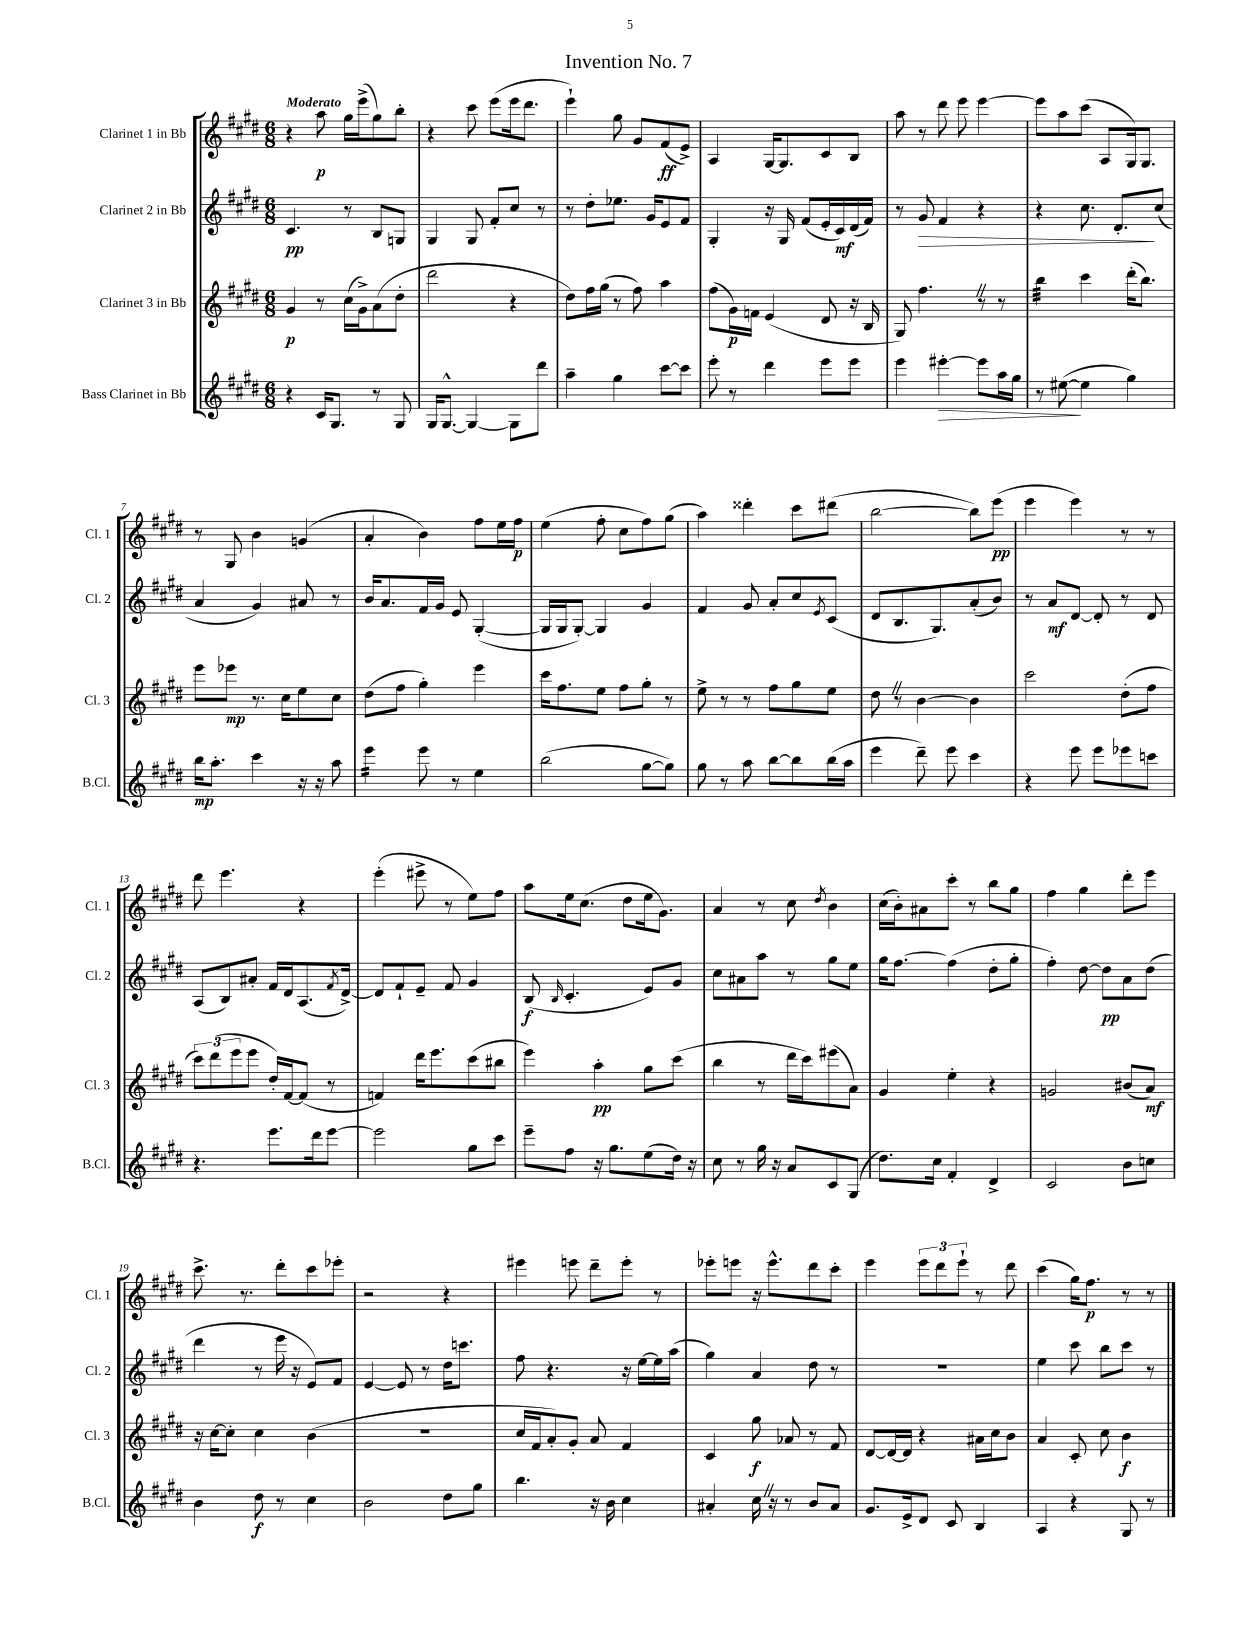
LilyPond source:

\header { title = "Invention No. 7" }
<<
\new StaffGroup <<
\new Staff = "s0" \with { instrumentName = "Clarinet 1 in Bb" shortInstrumentName = "Cl. 1" } {
    \clef treble \key e \major \numericTimeSignature \time 6/8 \tempo "Moderato"
    r4 a''8\p gis''16 e'''16->( gis''8) b''8-. |
    r4 cis'''8 e'''8( e'''16 dis'''8. |
    e'''4-!) gis''8 gis'8 fis'8\ff( e'8->) |
    a4 gis16~ gis8. cis'8 b8 |
    a''8 r8 dis'''8 e'''8 e'''4~ |
    e'''8 a''8 cis'''8( a8 gis16) gis8. |
    r8 gis8 b'4 g'4( |
    a'4-. b'4) fis''8 e''16 fis''16\p |
    e''4( fis''8-. cis''8 fis''8) gis''8( |
    a''4) disis'''4-. cis'''8 dis'''8( |
    b''2~ b''8) e'''8\pp( |
    e'''4 e'''4) r8 r8 |
    dis'''8 e'''4. r4 |
    e'''4-.( eis'''8-> r8 e''8) fis''8 |
    a''8 e''16 cis''8.( dis''8 e''16 gis'8.) |
    a'4 r8 cis''8 \acciaccatura { dis''8 } b'4 |
    cis''16( b'16-.) ais'8 cis'''8-. r8 b''8 gis''8 |
    fis''4 gis''4 dis'''8-. e'''8 |
    cis'''8.-> r8. dis'''8-. cis'''8 ees'''8-. |
    r2 r4 |
    eis'''4 e'''8 dis'''8-- e'''8-. r8 |
    ees'''8-. e'''8 r16 e'''8.-^ dis'''8 cis'''8-. |
    e'''4 \tuplet 3/2 { e'''8 dis'''8 e'''8-! } r8 dis'''8 |
    cis'''4( gis''16) fis''8.\p r8 r8 \bar "|." |
}
\new Staff = "s1" \with { instrumentName = "Clarinet 2 in Bb" shortInstrumentName = "Cl. 2" } {
    \clef treble \key e \major \numericTimeSignature \time 6/8
    cis'4.\pp r8 b8 g8 |
    gis4 gis8 fis'8-. cis''8 r8 |
    r8 dis''8-. ees''8. gis'16 e'8 fis'8 |
    gis4-. r16 gis16 fis'8( e'16-. cis'16\mf) dis'16( fis'16) |
    r8 gis'8\> fis'4 r4 |
    r4 cis''8. dis'8.-.\! cis''8( |
    a'4 gis'4) ais'8 r8 |
    b'16 a'8. fis'16 gis'16 e'8 gis4~-.( |
    gis16 gis16 gis8~-.) gis4 gis'4 |
    fis'4 gis'8 a'8-. cis''8 \acciaccatura { e'8 } cis'8( |
    dis'8 b8. gis8.) a'8-.( b'8) |
    r8 a'8\mf dis'8~ dis'8-. r8 dis'8 |
    a8( b8) ais'8-. fis'16 dis'16 a8.( \acciaccatura { fis'8 } dis'16~->) |
    dis'8 fis'8-! e'8-- fis'8 gis'4 |
    b8\f( \grace { b16 } cis'4.-. e'8) gis'8 |
    cis''8 ais'8 a''8 r8 gis''8 e''8 |
    gis''16 fis''8.~ fis''4( dis''8-. gis''8-. |
    fis''4-.) dis''8~ dis''8\pp a'8 dis''8( |
    dis'''4 r8 e'''16 r16 e'8) fis'8 |
    e'4~ e'8 r8 dis''16 c'''8. |
    fis''8 r4. r16 e''16~ e''16 a''16( |
    gis''4) a'4 dis''8 r8 |
    R2. |
    e''4 cis'''8 b''8 cis'''8 r8 \bar "|." |
}
\new Staff = "s2" \with { instrumentName = "Clarinet 3 in Bb" shortInstrumentName = "Cl. 3" } {
    \clef treble \key e \major \numericTimeSignature \time 6/8
    gis'4\p r8 cis''16( gis'16->) a'8( dis''8-. |
    dis'''2 r4 |
    dis''8) fis''16 gis''16( r8 fis''8) a''4 |
    fis''8( gis'16\p) f'16 e'4( dis'8 r16 b16 |
    gis8) fis''4. \once \override BreathingSign.text = \markup { \musicglyph "scripts.caesura.straight" } \breathe r8 r8 |
    b''4:32 cis'''4 dis'''16-.( b''8.) |
    e'''8 ees'''8\mp r8. cis''16 e''8 cis''8 |
    dis''8( fis''8 gis''4-.) e'''4 |
    cis'''16 fis''8. e''8 fis''8 gis''8-. r8 |
    e''8-> r8 r8 fis''8 gis''8 e''8 |
    dis''8 \once \override BreathingSign.text = \markup { \musicglyph "scripts.caesura.straight" } \breathe r8 b'4~ b'4 |
    cis'''2 dis''8-.( fis''8 |
    \tuplet 3/2 { cis'''8) dis'''8( e'''8 } e'''8 dis''16-.) fis'16~ fis'8( r8 |
    f'4) dis'''16 e'''8. cis'''8( bis''8 |
    e'''4) a''4-.\pp gis''8 cis'''8( |
    b''4 r8 dis'''16 cis'''16) eis'''8( a'8) |
    gis'4 e''4-. r4 |
    g'2 bis'8( a'8\mf) |
    r16 cis''16~ cis''8-. cis''4 b'4( |
    R2. |
    cis''16 fis'16 a'8-.) gis'8-. a'8 fis'4 |
    cis'4 gis''8\f aes'8 r8 fis'8 |
    dis'8~ dis'16~ dis'16 r4 ais'16 cis''16 b'8 |
    a'4 cis'8-. cis''8 b'4\f \bar "|." |
}
\new Staff = "s3" \with { instrumentName = "Bass Clarinet in Bb" shortInstrumentName = "B.Cl." } {
    \clef treble \key e \major \numericTimeSignature \time 6/8
    r4 cis'16 gis8. r8 gis8 |
    gis16 gis8.~-^ gis4~ gis8 dis'''8 |
    a''4-- gis''4 cis'''8~ cis'''8 |
    e'''8-. r8 dis'''4 e'''8 e'''8 |
    e'''4 eis'''4~-.\> eis'''8 a''16 gis''16 |
    r8 eis''8~\!( eis''4 gis''4) |
    b''16\mp a''8.-. cis'''4 r16 r16 a''8 |
    e'''4:16 e'''8 r8 e''4 |
    b''2( gis''8~ gis''8) |
    gis''8 r8 a''8 b''8~ b''8 b''16( a''16 |
    e'''4 dis'''8--) e'''8 cis'''4 |
    r4 e'''8 e'''8 ees'''8 c'''8 |
    r4. e'''8. dis'''16 e'''8~ |
    e'''2 gis''8 cis'''8 |
    e'''8-- fis''8 r16 gis''8. e''8( dis''16) r16 |
    cis''8 r8 gis''16 r16 a'8 cis'8 gis8( |
    dis''8.) cis''16 fis'4-. dis'4-> |
    cis'2 b'8 c''8 |
    b'4 dis''8\f r8 cis''4 |
    b'2 dis''8 gis''8 |
    b''4. r16 b'16 cis''4 |
    ais'4-. cis''16 \once \override BreathingSign.text = \markup { \musicglyph "scripts.caesura.straight" } \breathe r16 r8 b'8 ais'8 |
    gis'8. e'16-> dis'8 cis'8 b4 |
    a4 r4 gis8 r8 \bar "|." |
}
>>
>>
